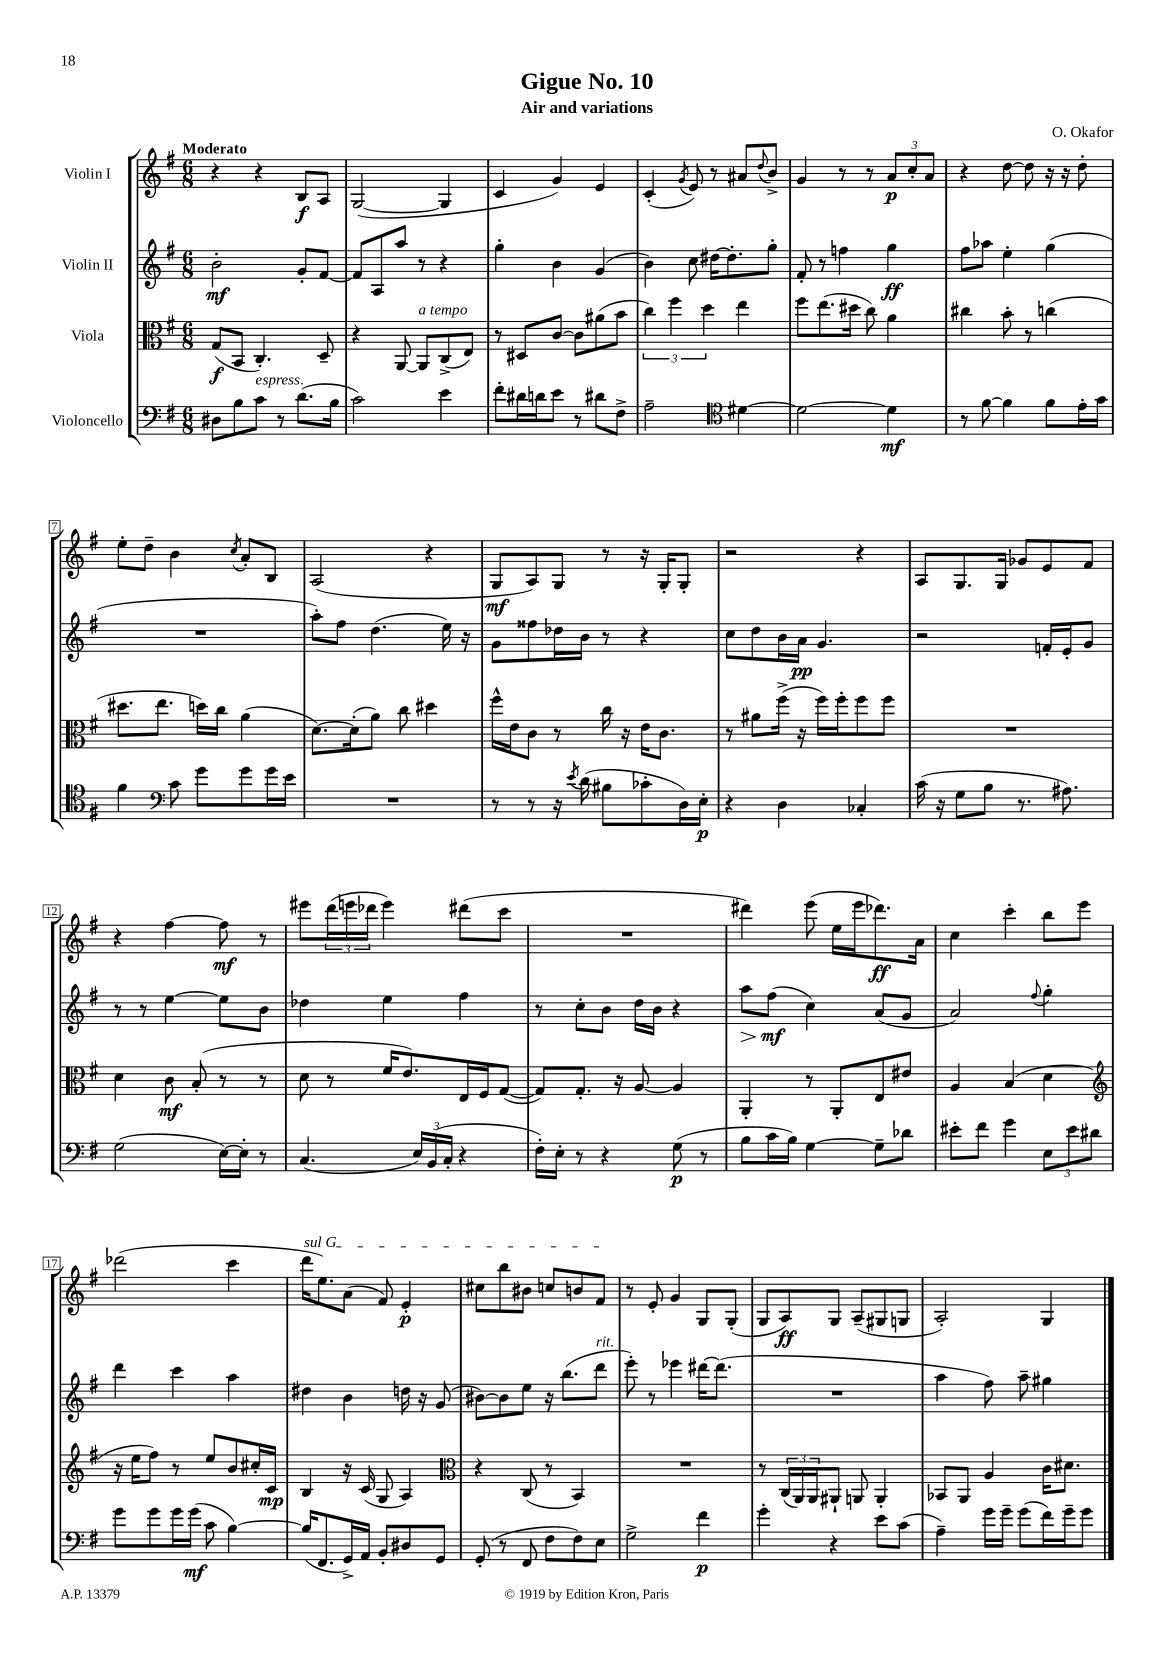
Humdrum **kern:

**kern	**kern	**kern	**kern
*staff4	*staff3	*staff2	*staff1
*clefF4	*clefC3	*clefG2	*clefG2
*k[f#]	*k[f#]	*k[f#]	*k[f#]
*M6/8	*M6/8	*M6/8	*M6/8
8D#	(8G	2b'	4r
8B	8BB	.	.
8c	4.C')	.	4r
8r	.	.	.
(8.d	.	8g'	8B
.	8D~	[8f#	8A
16B	.	.	.
=	=	=	=
2c)	4r	8f#]	([2G
.	.	8A	.
.	[8AA	8aa	.
.	8AA]	8r	.
4e	(8C^	4r	4G]
.	8E)	.	.
=	=	=	=
8f#'	8r	4gg'	4c
16d#	8D#	.	.
16d	.	.	.
8e	[8c	4b	4g)
8r	8c]	.	.
8d#	(8a#	(4g	4e
8F#^	8b	.	.
=	=	=	=
2A~	6cc)	4b)	(4c'
.	6ff#	.	.
.	.	.	8qg
.	.	8cc	8e)
.	6dd	.	.
.	.	[16dd#	8r
.	.	8.dd#']	.
*clefC4	*	*	*
[4d#	4ee	.	8a#
.	.	.	8qqdd
.	.	8gg'	8b^
=	=	=	=
2d#_	8ff#	8f#'	4g
.	(8.ee	8r	.
.	.	4ff	8r
.	16dd#	.	.
.	8cc)	.	8r
4d#]	4a	4gg	12a
.	.	.	12cc'
.	.	.	12a
=	=	=	=
8r	4cc#	8ff#	4r
[8f#	.	8aa-	.
4f#]	8b'	4ee'	[8dd
.	8r	.	8dd]
8f#	(4cc	(4gg	16r
.	.	.	16r
16e'	.	.	8dd'
16g	.	.	.
=	=	=	=
4f#	8.dd#	2.r	8ee'
.	.	.	8dd~
.	8.ee	.	.
*clefF4	*	*	*
8c	.	.	4b
8g	16dd)	.	.
.	16cc	.	.
.	.	.	8qcc
8g	(4a	.	8a'
16g	.	.	8B
16e	.	.	.
=	=	=	=
2.r	[8.d)	8aa')	(2A
.	.	8ff#	.
.	(16d']	.	.
.	8a)	(4.dd	.
.	8cc	.	.
.	4dd#	.	4r
.	.	16ee)	.
.	.	16r	.
=	=	=	=
8r	16ff#^^	8g	8G
.	16e	.	.
8r	8c	8ff##	8A)
16r	8r	16dd-	8G
8qe	.	.	.
(16d	.	16b	.
8B#	16cc	8r	8r
.	16r	.	.
8c-'	16e	4r	16r
.	8.c	.	16G'
16D)	.	.	8G'
16E'	.	.	.
=	=	=	=
4r	8r	8cc	2r
.	8a#	8dd	.
4D	(16ff#^	16b	.
.	16r	16a	.
.	16ff#)	4.g	.
.	16ff#'	.	.
4C-'	8ff#	.	4r
.	8ff#	.	.
=	=	=	=
(16c	2.r	2r	8A
16r	.	.	.
8G	.	.	8.G
8B	.	.	.
.	.	.	16G
8.r	.	.	8g-
.	.	16f'	8e
8.A#)	.	16e'	.
.	.	8g	8f#
=	=	=	=
(2G	4d	8r	4r
.	.	8r	.
.	8c	[4ee	[4ff#
.	(8B'	.	.
[16E)	8r	8ee]	8ff#]
16E']	.	.	.
8r	8r	8b	8r
=	=	=	=
(4.C	8d	4dd-	8eee#
.	8r	.	(24ddd
.	.	.	24eee
.	.	.	24ddd-
.	16f#	4ee	4eee)
.	8.e)	.	.
24E)	.	.	.
(24BB	.	.	.
24C'	.	.	.
4r	16E	4ff#	(8ddd#
.	16F#	.	.
.	([8G	.	8ccc
=	=	=	=
16F#')	8G])	8r	2.r
16E'	.	.	.
8r	8.G'	8cc'	.
4r	.	8b	.
.	16r	.	.
.	[8A	16dd	.
.	.	16b	.
(8G	4A]	4r	.
8r	.	.	.
=	=	=	=
8B	4AA'	8aa	4ddd#)
16c	.	(8ff#	.
16B)	.	.	.
[4G	8r	4cc)	(8eee
.	8AA'	.	16ee
.	.	.	16eee
8G~]	8E	(8a	8.ddd-)
8d-	8e#	8g	.
.	.	.	16a
=	=	=	=
8e#'	4A	2a)	4cc
8f#	.	.	.
4g	(4B	.	4ccc'
.	.	8qqff#	.
12E	4d	4gg'	8bb
12e#	.	.	.
.	.	.	8eee
12d#	.	.	.
=	=	=	=
*	*clefG2	*	*
8g	16r	4ddd	(2ddd-
.	16ee	.	.
8g	8ff#)	.	.
16g	8r	4ccc	.
(16g	.	.	.
8c	8ee	.	.
[4B)	8b	4aa	4ccc
.	16cc#'	.	.
.	16c	.	.
=	=	=	=
(16B]	4B	4dd#	16ddd
8.FF#	.	.	8.ee)
16GG^)	16r	4b	(8a
16AA	(16c	.	.
8BB'	8G	.	8f#)
8D#	4A)	16dd	4e'
.	.	16r	.
8GG	.	(8g	.
=	=	=	=
*	*clefC3	*	*
(8GG'	4r	[8b#)	8cc#
8r	.	8b#]	8bb
8FF#	(8C	8ee	8b#
8F#	8r	16r	8cc
.	.	(8.bb	.
8F#)	4BB)	.	8b
8E	.	8ddd	8f#
=	=	=	=
2G^	2.r	8eee')	8r
.	.	8r	8e'
.	.	4eee-	4g
4f#	.	[16ddd#	8G
.	.	(8.ddd#]	.
.	.	.	(8G'
=	=	=	=
4g'	8r	2.r	8G
.	(24C	.	8A)
.	24AA)	.	.
.	24AA	.	.
4r	8AA#`	.	8G
.	8AA	.	(8A~
8e	4AA'	.	8G#
(8c	.	.	8G
=	=	=	=
4A~)	8BB-	4aa	2A')
.	8AA	.	.
16g	4A	8ff#)	.
16g~	.	.	.
(8g	.	8aa~	.
16f#)	16c	4gg#	4G
16g~	8.d#	.	.
8g	.	.	.
==	==	==	==
*-	*-	*-	*-
